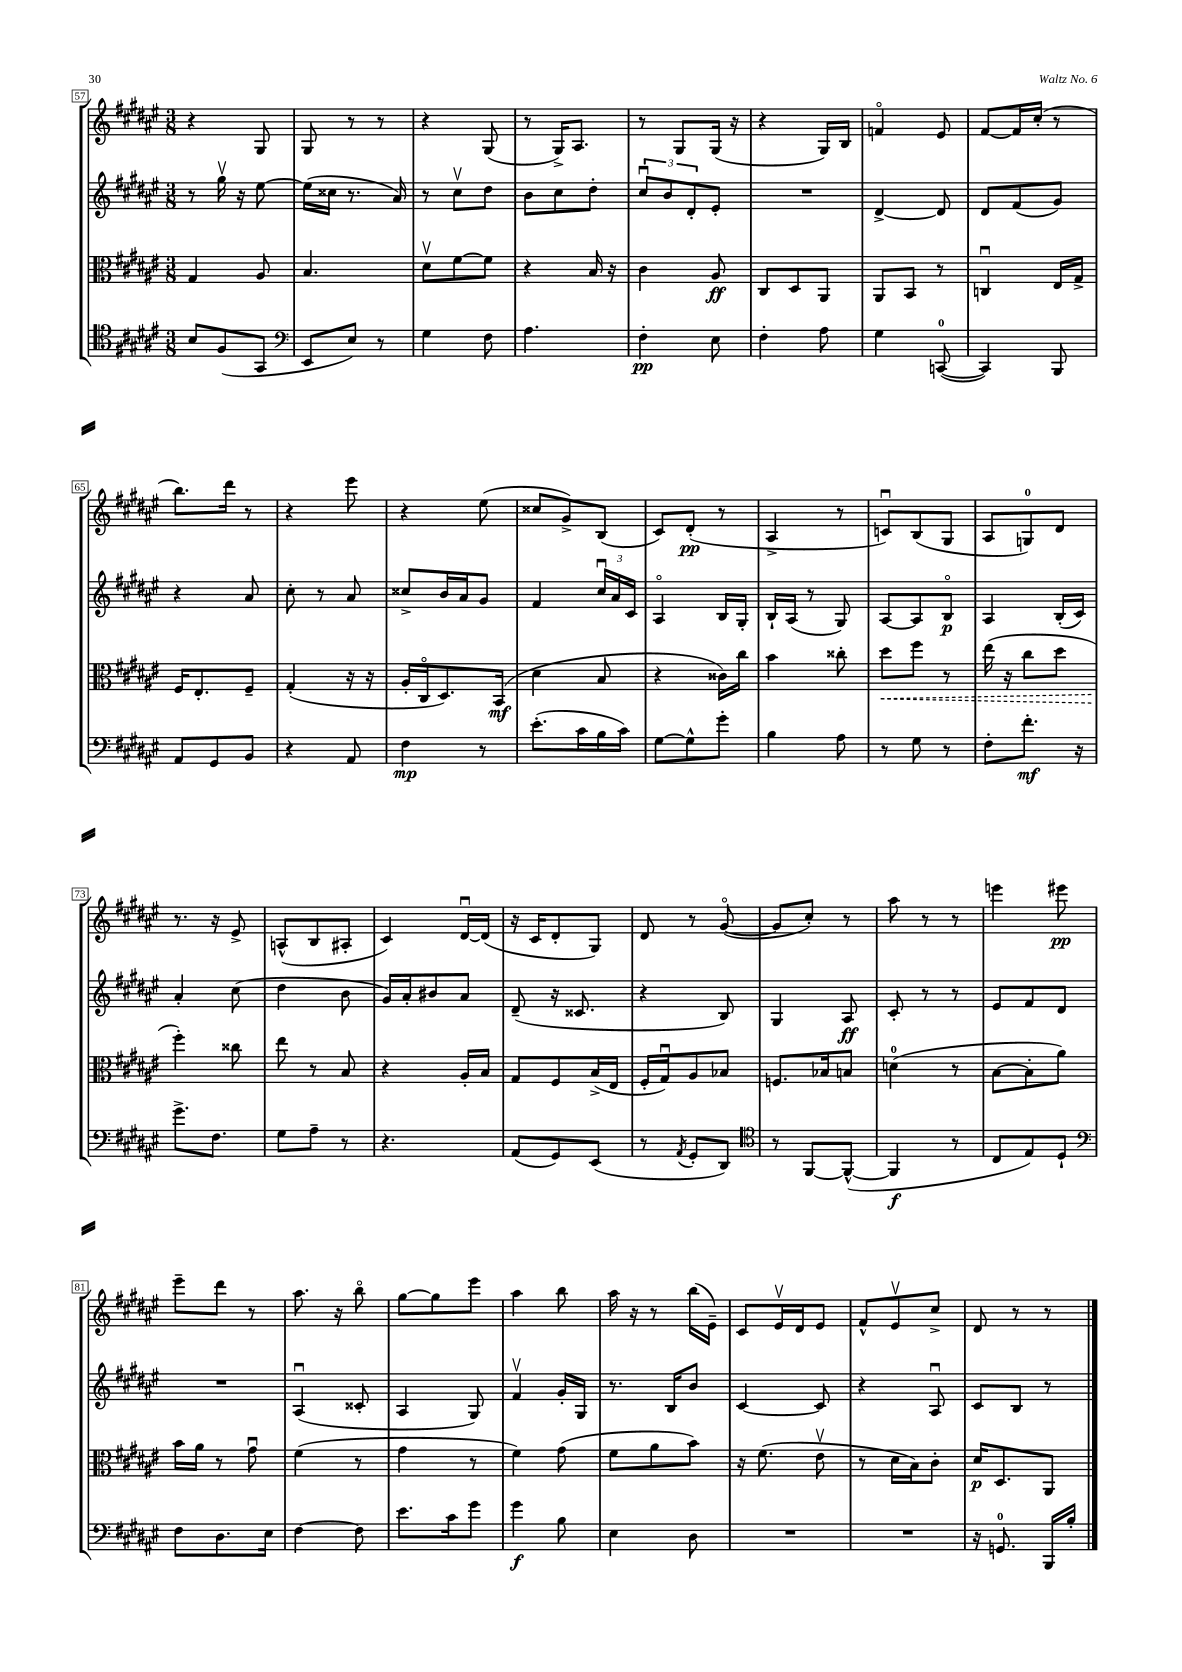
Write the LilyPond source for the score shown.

<<
\new StaffGroup <<
\new Staff = "s0" {
    \clef treble \key fis \major \numericTimeSignature \time 3/8
    r4 gis8 |
    gis8 r8 r8 |
    r4 gis8( |
    r8 gis16->) ais8. |
    r8 gis8 gis16( r16 |
    r4 gis16) b16 |
    f'4\flageolet eis'8 |
    fis'8~ fis'16 cis''16-.( r8 |
    b''8.) dis'''16 r8 |
    r4 eis'''8 |
    r4 eis''8( |
    cisis''8 gis'8->) b8( |
    cis'8) dis'8-.\pp( r8 |
    ais4-> r8 |
    c'8\downbow) b8( gis8 |
    ais8 g8-0) dis'8 |
    r8. r16 eis'8-> |
    a8-^( b8 ais8-. |
    cis'4) dis'16~\downbow dis'16( |
    r16 cis'16 dis'8-. gis8) |
    dis'8 r8 gis'8~\flageolet( |
    gis'8 cis''8-.) r8 |
    ais''8 r8 r8 |
    e'''4 eis'''8\pp |
    eis'''8-- dis'''8 r8 |
    ais''8. r16 b''8\flageolet |
    gis''8~ gis''8 eis'''8 |
    ais''4 b''8 |
    ais''16 r16 r8 b''16( eis'16--) |
    cis'8 eis'16\upbow dis'16 eis'8 |
    fis'8-^ eis'8\upbow cis''8-> |
    dis'8 r8 r8 \bar "|." |
}
\new Staff = "s1" {
    \clef treble \key fis \major \numericTimeSignature \time 3/8
    r8 gis''16\upbow r16 eis''8~ |
    eis''16( cisis''16 r8. ais'16) |
    r8 cis''8\upbow dis''8 |
    b'8 cis''8 dis''8-. |
    \tuplet 3/2 { cis''8\downbow b'8 dis'8-. } eis'8-. |
    R4. |
    dis'4~-> dis'8 |
    dis'8 fis'8( gis'8) |
    r4 ais'8 |
    cis''8-. r8 ais'8 |
    cisis''8-> b'16 ais'16 gis'8 |
    fis'4 \tuplet 3/2 { cis''16\downbow ais'16 cis'16 } |
    ais4\flageolet b16 gis16-. |
    b16-! ais16( r8 gis8) |
    ais8~ ais8 b8\flageolet\p |
    ais4 b16-.( cis'16) |
    ais'4-. cis''8( |
    dis''4 b'8 |
    gis'16) ais'16-. bis'8 ais'8 |
    dis'8--( r16 cisis'8. |
    r4 b8) |
    gis4 ais8\ff |
    cis'8-. r8 r8 |
    eis'8 fis'8 dis'8 |
    R4. |
    ais4\downbow( cisis'8-. |
    ais4 gis8) |
    fis'4\upbow gis'16-. gis16 |
    r8. b16 b'8 |
    cis'4~ cis'8 |
    r4 ais8\downbow |
    cis'8 b8 r8 \bar "|." |
}
\new Staff = "s2" {
    \clef alto \key fis \major \numericTimeSignature \time 3/8
    gis4 ais8 |
    b4. |
    dis'8\upbow fis'8~ fis'8 |
    r4 b16 r16 |
    cis'4 ais8\ff |
    cis8 dis8 ais,8 |
    ais,8 b,8 r8 |
    c4\downbow eis16 gis16-> |
    fis16 eis8.-. fis8-- |
    gis4-.( r16 r16 |
    ais16-. cis16\flageolet dis8.) b,16\mf( |
    dis'4 b8 |
    r4 cisis'16) cis''16 |
    b'4 cisis''8-. |
    \once \override Hairpin.style = #'dashed-line dis''8\< fis''8 r8 |
    eis''16( r16 cis''8 dis''8 |
    fis''4-.\!) cisis''8 |
    eis''8 r8 b8 |
    r4 ais16-. b16 |
    gis8 fis8 b16->( eis16 |
    fis16-. gis16\downbow) ais8 bes8 |
    f8. bes16 b8 |
    d'4-0( r8 |
    b8~ b8-. ais'8) |
    b'16 ais'16 r8 gis'8\downbow |
    fis'4( r8 |
    gis'4 r8 |
    fis'4) gis'8( |
    fis'8 ais'8 b'8) |
    r16 fis'8.( eis'8\upbow |
    r8 dis'16 b16) cis'8-. |
    dis'16\p dis8. ais,8 \bar "|." |
}
\new Staff = "s3" {
    \clef tenor \key fis \major \numericTimeSignature \time 3/8
    b8 fis8( gis,8 |
    \clef bass eis,8 eis8) r8 |
    gis4 fis8 |
    ais4. |
    fis4-.\pp eis8 |
    fis4-. ais8 |
    gis4 c,8-0~( |
    c,4) b,,8 |
    ais,8 gis,8 b,8 |
    r4 ais,8 |
    fis4\mp r8 |
    eis'8.-.( cis'16 b16 cis'16) |
    gis8~ gis8-^ gis'8-. |
    b4 ais8 |
    r8 gis8 r8 |
    fis8-. fis'8.-.\mf r16 |
    gis'8.-> fis8. |
    gis8 ais8-- r8 |
    r4. |
    ais,8( gis,8) eis,8( |
    r8 \acciaccatura { ais,8 } gis,8-. dis,8) |
    \clef tenor r8 fis,8~ fis,8~-^( |
    fis,4\f r8 |
    cis8 eis8) dis8-! |
    \clef bass fis8 dis8. eis16 |
    fis4~ fis8 |
    eis'8. cis'16 gis'8 |
    gis'4\f b8 |
    eis4 dis8 |
    R4. |
    R4. |
    r16 g,8.-0 b,,16 b16-. \bar "|." |
}
>>
>>
\layout { \context { \Score currentBarNumber = #57 \override BarNumber.stencil = #(make-stencil-boxer 0.1 0.3 ly:text-interface::print) } }
